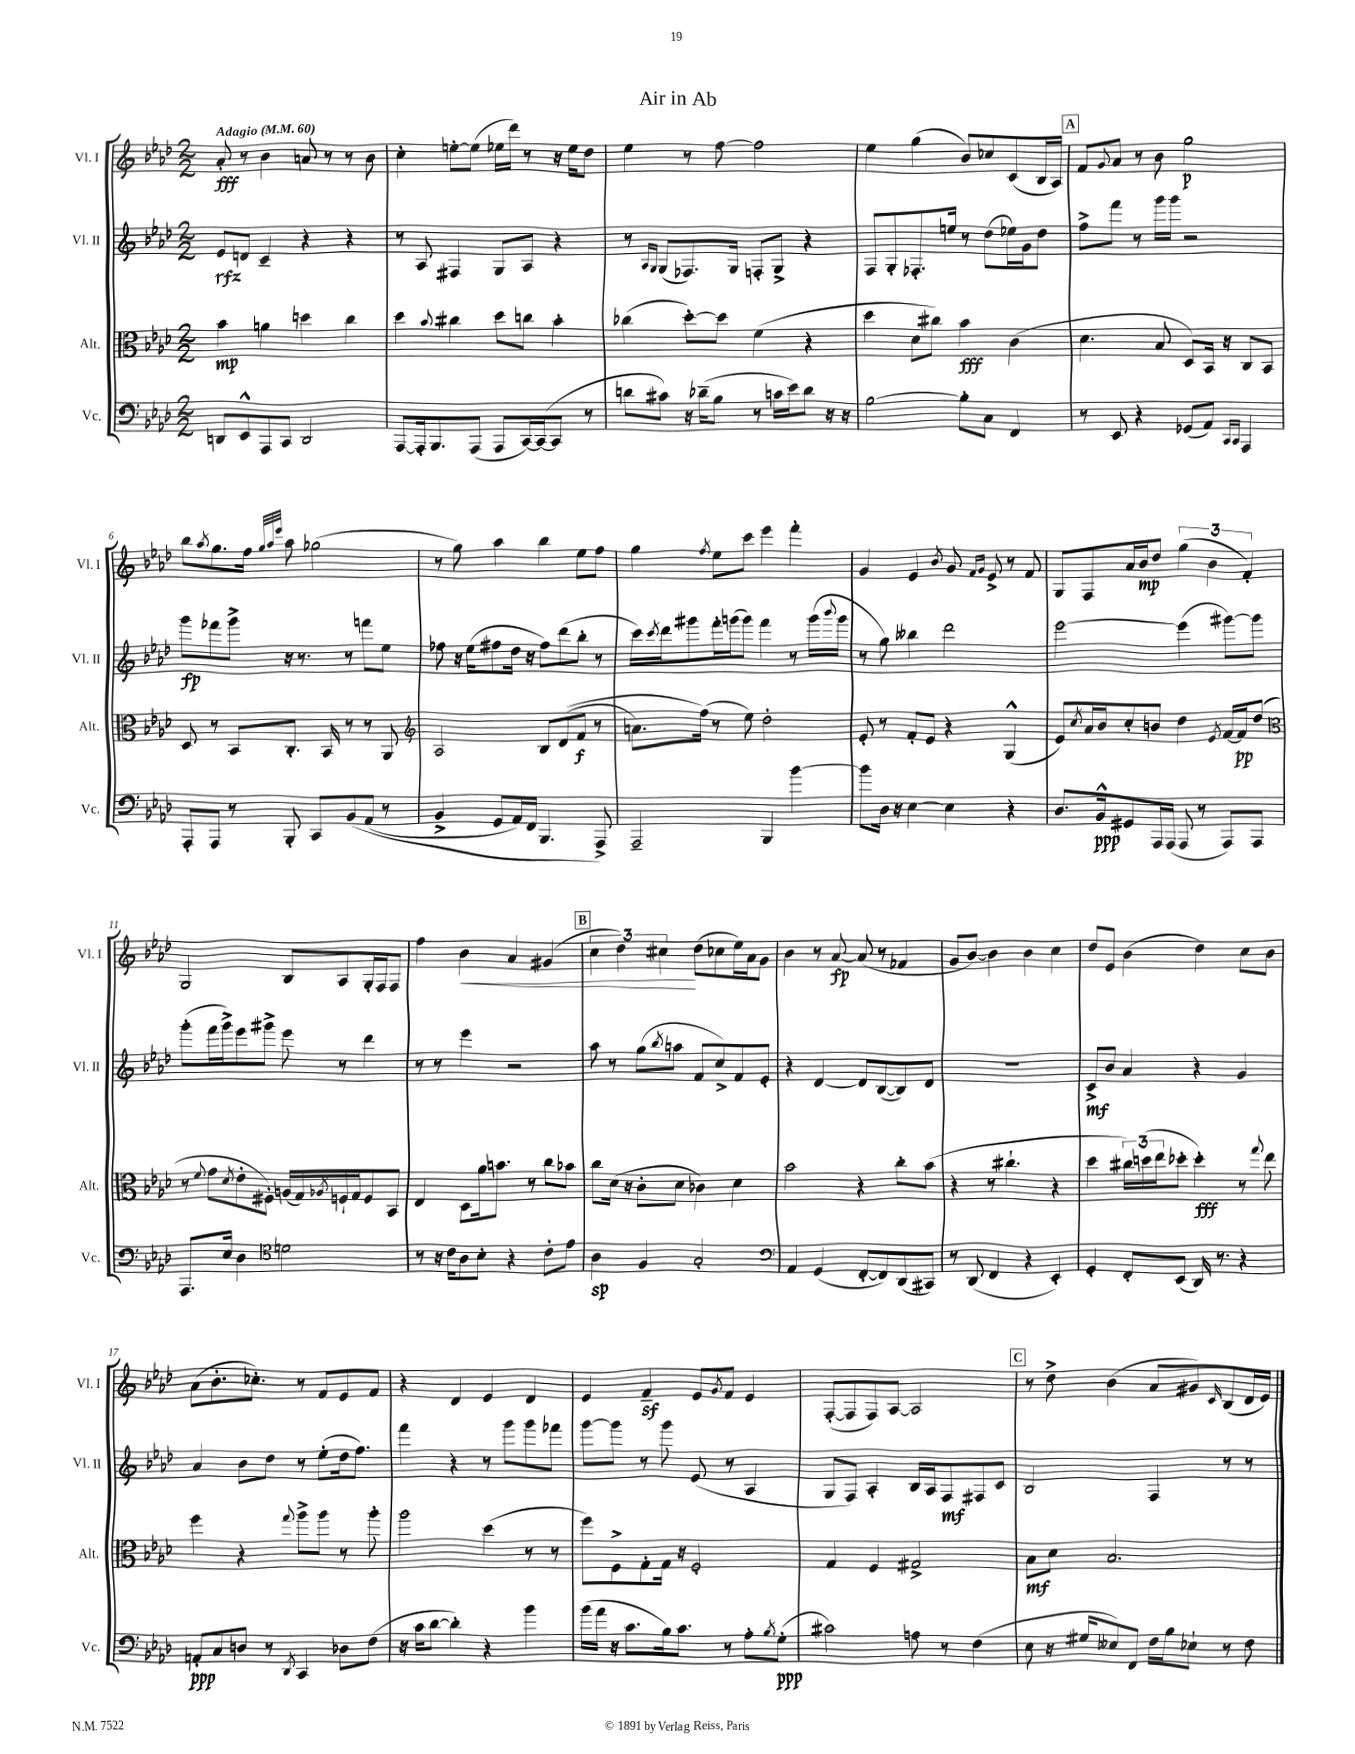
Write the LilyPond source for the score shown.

\header { title = "Air in Ab" }
<<
\new StaffGroup <<
\new Staff = "s0" \with { instrumentName = "Vl. I" shortInstrumentName = "Vl. I" } {
    \clef treble \key aes \major \numericTimeSignature \time 2/2 \tempo "Adagio" 4 = 60
    aes'8-.\fff r8 bes'4 a'8 r8 r8 bes'8 |
    c''4-. e''8~-. e''8( ees''16 des'''16) r8 r16 ees''16 des''8 |
    ees''4 r8 f''8~ f''2 |
    ees''4 g''4( bes'8) ces''8 c'8( bes16 aes16) |
    \mark \markup { \box "A" } f'8 \appoggiatura { g'8 } aes'8 r8 bes'8 g''2\p |
    bes''8 \acciaccatura { aes''8 } g''8. f''16 \grace { g''32 aes''32 ees'''32 } aes''8 ges''2( |
    r8 g''8) aes''4 bes''4 ees''8 f''8 |
    g''4 \acciaccatura { f''8 } ees''8 c'''8 ees'''4 f'''4-. |
    g'4 ees'4 \acciaccatura { bes'8 } g'8 \grace { f'16 g'16 } ees'8-> r8 f'8 |
    g8 f8 aes'16 bes'16\mp des''8 \tuplet 3/2 { g''4( bes'4 f'4-.) } |
    g2 bes8 aes8 g16-. f16 f8 |
    f''4 bes'4\< aes'4 gis'4( |
    \mark \markup { \box "B" } \tuplet 3/2 { c''4 des''4) cis''4\! } des''8( ces''8 ees''16) aes'16 g'8 |
    bes'4 r8 aes'8~\fp aes'8( r8 fes'4 |
    g'8 bes'8~) bes'4 bes'4 c''4 |
    des''8 ees'8 bes'4( des''4) c''8 bes'8 |
    aes'8( bes'8.-. ces''8.-.) r8 f'8 ees'8 f'8 |
    r4 des'4 ees'4 des'4 |
    ees'4 f'4--\sf ees'8 \acciaccatura { g'8 } f'8 ees'4 |
    f8~-.( f8 f8) aes8~ aes2 |
    \mark \markup { \box "C" } r8 des''8-> bes'4( aes'8 gis'8) \grace { c'16 } bes8( des'16 ees'16) \bar "|." |
}
\new Staff = "s1" \with { instrumentName = "Vl. II" shortInstrumentName = "Vl. II" } {
    \clef treble \key aes \major \numericTimeSignature \time 2/2
    ees'8\rfz d'8 c'4-- r4 r4 |
    r8 aes8 fis4 g8 aes8 r4 |
    r8 \grace { aes16 g16 } g8( fes8.) g16 f8-. g8-> r4 |
    f8 g8-. fes8.-. e''16 r8 des''8( ees''16) g'16 des''8 |
    \mark \markup { \box "A" } f''8-> f'''8 r8 g'''16 g'''16 r2 |
    g'''8\fp fes'''8 g'''8-> r16 r8. r8 f'''8 ees''8 |
    fes''8 r16 ees''16( fis''8 des''16 r16 fis''8) des'''8( bes''8-. r8 |
    c'''16) \acciaccatura { c'''8 } des'''16 gis'''8 f'''16-. g'''16( g'''8) f'''4 r8 g'''16( \appoggiatura { bes'''8 } g'''16 |
    r8 g''8) beses''4 des'''2 |
    ees'''2~ ees'''4( gis'''8~) gis'''8 |
    g'''8-.( f'''16 g'''16->) ees'''8 gis'''8-> ees'''8 r8 des'''4 |
    r8 r8 ees'''4 r2 |
    \mark \markup { \box "B" } aes''8 r8 g''8( \acciaccatura { bes''8 } a''8 f'8 c''8->) f'8 ees'8-. |
    r4 des'4~ des'8 bes8~( bes8) des'8 |
    R1 |
    c'8->\mf bes'8 aes'4 r4 g'4 |
    aes'4 bes'8 des''8 r8 ees''8-.( des''16 f''8.) |
    f'''4 r4 r8 g'''8 g'''8 fes'''8 |
    g'''8~ g'''8 r8 g'''8 ees'8( r8 aes4 |
    g8 f8) aes4-. bes16 aes16 f8\mf fis8 c'8 |
    \mark \markup { \box "C" } bes2 f4 r8 r8 \bar "|." |
}
\new Staff = "s2" \with { instrumentName = "Alt." shortInstrumentName = "Alt." } {
    \clef alto \key aes \major \numericTimeSignature \time 2/2
    bes'4\mp a'4 d''4 c''4 |
    des''4 \appoggiatura { bes'8 } cis''4 des''8 c''8 bes'4-. |
    ces''4( des''8~-.) des''8 f'4( r4 |
    des''4 des'8 cis''8) bes'4\fff c'4( |
    \mark \markup { \box "A" } des'4. bes8 des8) bes,16 r16 c8 bes,8 |
    des8 r8 bes,8 c8.-. bes,16 r8 r8 aes,8 |
    \clef treble aes2 bes8 des'8(\( f'8\f r8 |
    a'8.) f''16(\) r8 ees''8) des''2-. |
    ees'8-. r8 f'8-. ees'8 r4 g4-^( |
    ees'8) \acciaccatura { c''8 } aes'16 bes'16 c''8-. b'8 des''4 \acciaccatura { ees'8 } f'16~ f'16\pp des''8( |
    \clef alto r8 \appoggiatura { f'8 } g'8 \acciaccatura { des'8 } ees'8-. fis8-.) a16( g16) \acciaccatura { aes8 } f16-! g16 f8 bes,8 |
    ees4 des8 aes'16 b'8. r8 c''8 bes'8 |
    \mark \markup { \box "B" } c''8 des'16( r16 c'8-. des'8 ces'4) des'4 |
    bes'2 r4 c''8-. bes'8( |
    r4 r8 cis''4.-! r4 |
    des''4 \tuplet 3/2 { cis''16) d''16( ees''16 } des''8-. des''4-.\fff) r8 \appoggiatura { g''8 } ees''8 |
    f''4 r4 \appoggiatura { g''8 } aes''8-> aes''8 r8 aes''8-. |
    aes''2 des''4( r8 r8 |
    f''8) f8-> g8-. g16 r16 f2-. |
    g4 f4 gis2-> |
    \mark \markup { \box "C" } bes8\mf des'8 bes2. \bar "|." |
}
\new Staff = "s3" \with { instrumentName = "Vc." shortInstrumentName = "Vc." } {
    \clef bass \key aes \major \numericTimeSignature \time 2/2
    d,8 ees,8-^ aes,,8 c,8 d,2 |
    aes,,8~ aes,,16-. bes,,8. aes,,8( aes,,8 c,16~) c,16~( c,8 r8 |
    d'8 cis'8) r16 des'16--( bes8 r8 c'16 ees'16) des'8 r16 r16 |
    bes2~ bes8-. c8 f,4 |
    \mark \markup { \box "A" } r8 ees,8 r4 ges,8( aes,8) \grace { c,16 c,16 } aes,,4 |
    aes,,8-. aes,,8 r8 bes,,8-. c,8 bes,8\( aes,8( r8 |
    bes,4-> g,8 aes,16) f,16 bes,,4. aes,,8->\) |
    aes,,2-- bes,,4 bes'4~ |
    bes'8 des16 r16 ees4~ ees4 r4 |
    des8. bes,16-^\ppp gis,8 aes,,16 aes,,16( aes,,8 r8 aes,,8) aes,,8 |
    aes,,8. ees16 des4 \clef tenor d'2 |
    r8 r16 c'16 aes8 bes8-. r4 c'8-. ees'8 |
    \mark \markup { \box "B" } aes4\sp f4 g2-. |
    \clef bass aes,4 g,4( f,8~-. f,8) des,8( cis,8) |
    r8 des,8( f,4 r4 ees,4-.) |
    g,4-. f,8-. ees,8( des,16) r8. r4 |
    a,8-.\ppp c8 d8 r8 \acciaccatura { des,8 } c,4 des8 f8( |
    r16 c'16 des'8~ des'4-.) r4 bes'4 |
    bes'16( aes'16 r16 c'8. bes16) c'8. r8 aes8-. \acciaccatura { bes8 } g8-.\ppp( |
    cis'2) a8 r8 f4( |
    \mark \markup { \box "C" } ees8 r16 gis16 eeses8) f,8 f16 bes16 ees8-! r8 f8 \bar "|." |
}
>>
>>
